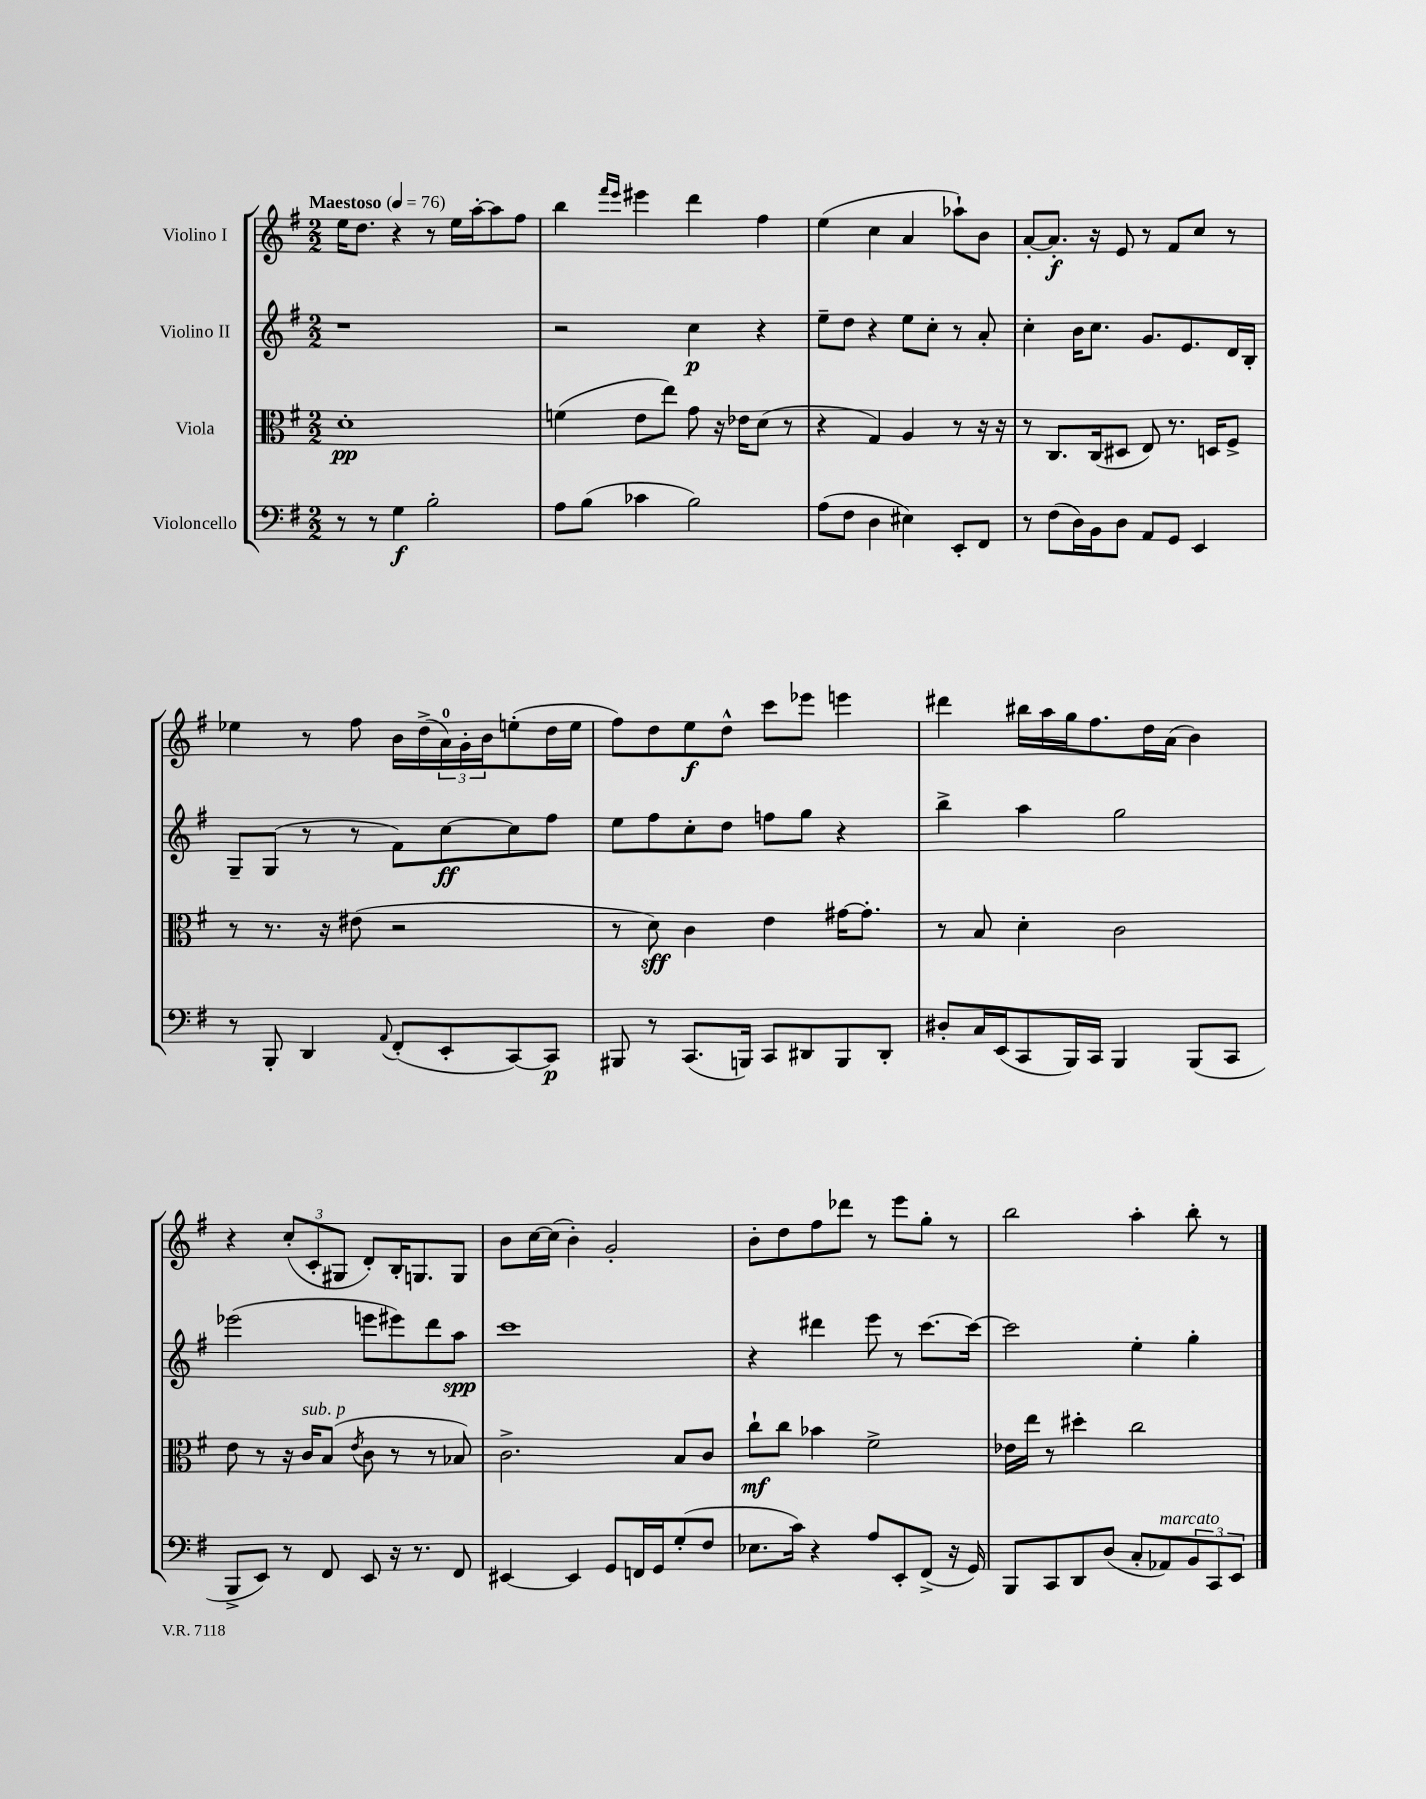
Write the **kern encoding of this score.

**kern	**dynam	**kern	**dynam	**kern	**dynam	**kern	**dynam
*part4	*part4	*part3	*part3	*part2	*part2	*part1	*part1
*staff4	*staff4	*staff3	*staff3	*staff2	*staff2	*staff1	*staff1
*I"Violoncello	*	*I"Viola	*	*I"Violino II	*	*I"Violino I	*
*clefF4	*	*clefC3	*	*clefG2	*	*clefG2	*
*k[f#]	*	*k[f#]	*	*k[f#]	*	*k[f#]	*
*M2/2	*	*M2/2	*	*M2/2	*	*M2/2	*
*MM76	*	*MM76	*	*MM76	*	*MM76	*
=1	=1	=1	=1	=1	=1	=1	=1
!	!	!	!	!	!	!LO:TX:a:B:t=Maestoso	!
8r	.	1d'	pp	1r	.	16ee\KL	.
.	.	.	.	.	.	8.dd\J	.
8r	.	.	.	.	.	.	.
4G\	f	.	.	.	.	4r	.
2B'\	.	.	.	.	.	8r	.
.	.	.	.	.	.	16ee\LL	.
.	.	.	.	.	.	[16aa'\J	.
.	.	.	.	.	.	8aa\]	.
.	.	.	.	.	.	8ff#\J	.
=2	=2	=2	=2	=2	=2	=2	=2
8A\L	.	(4fn\	.	2r	.	4bb\	.
(8B\J	.	.	.	.	.	.	.
.	.	.	.	.	.	16qqfff#/LL	.
.	.	.	.	.	.	16qqeee/JJ	.
4c-X\	.	8e\L	.	.	.	4eee#X\	.
.	.	8ee\J)	.	.	.	.	.
2B\)	.	8g\	.	4cc\	p	4ddd\	.
.	.	16r	.	.	.	.	.
.	.	16e-X\KL	.	.	.	.	.
.	.	(8d\J	.	4r	.	4ff#\	.
.	.	8r	.	.	.	.	.
=3	=3	=3	=3	=3	=3	=3	=3
(8A\L	.	4r	.	8ee~\L	.	(4ee\	.
8F#\J	.	.	.	8dd\J	.	.	.
4D\	.	4G/)	.	4r	.	4cc\	.
4E#X\)	.	4A/	.	8ee\L	.	4a/	.
.	.	.	.	8cc'\J	.	.	.
8EE'/L	.	8r	.	8r	.	8aa-X`\L)	.
8FF#/J	.	16r	.	8a'/	.	8b\J	.
.	.	16r	.	.	.	.	.
=4	=4	=4	=4	=4	=4	=4	=4
8r	.	8r	.	4cc'\	.	[8a'/L	.
(8F#\L	.	8.C/L	.	.	.	8.a'/J]	f
16D\L)	.	.	.	16b\KL	.	.	.
16BB\J	.	(16C/k	.	8.cc\J	.	16r	.
8D\J	.	8D#X/J	.	.	.	8e/	.
8AA/L	.	8E/)	.	8.g/L	.	8r	.
8GG/J	.	8.r	.	.	.	8f#/L	.
.	.	.	.	8.e/	.	.	.
4EE/	.	.	.	.	.	8cc/J	.
.	.	16Dn/KL	.	.	.	.	.
.	.	8F#^/J	.	16d/L	.	8r	.
.	.	.	.	16B'/JJ	.	.	.
!!LO:LB:g=z
=5	=5	=5	=5	=5	=5	=5	=5
8r	.	8r	.	8G~/L	.	4ee-X\	.
8BBB'/	.	8.r	.	(8G/J	.	.	.
4DD/	.	.	.	8r	.	8r	.
.	.	16r	.	.	.	.	.
.	.	(8e#X\	.	8r	.	8ff#\	.
8qqAA/	.	.	.	.	.	.	.
(8FF#'/L	.	2r	.	8f#\L)	.	16b\LL	.
.	.	.	.	.	.	(16dd^\	.
8EE'/	.	.	.	[8cc\	ff	24a\)	.
.	.	.	.	.	.	24g'\	.
.	.	.	.	.	.	24b\J	.
[8CC/)	.	.	.	8cc\]	.	(8een'\	.
8CC/J]	p	.	.	8ff#\J	.	16dd\L	.
.	.	.	.	.	.	16ee\JJ	.
=6	=6	=6	=6	=6	=6	=6	=6
8BBB#X/	.	8r	.	8ee\L	.	8ff#\L)	.
8r	.	8d\)	sff	8ff#\	.	8dd\	.
(8.CC/L	.	4c\	.	8cc'\	.	8ee\	f
.	.	.	.	8dd\J	.	8dd^^\J	.
16BBBn/Jk)	.	.	.	.	.	.	.
8CC/L	.	4e\	.	8ffn\L	.	8ccc\L	.
8DD#X/	.	.	.	8gg\J	.	8eee-X\J	.
8BBB/	.	[16g#X\KL	.	4r	.	4eeen\	.
.	.	8.g#'\J]	.	.	.	.	.
8DD#'/J	.	.	.	.	.	.	.
=7	=7	=7	=7	=7	=7	=7	=7
8D#X'/L	.	8r	.	4bb^\	.	4ddd#X\	.
16C/L	.	8B/	.	.	.	.	.
(16EE/J	.	.	.	.	.	.	.
8CC/	.	4d'\	.	4aa\	.	16bb#X\LL	.
.	.	.	.	.	.	16aa\	.
16BBB/L)	.	.	.	.	.	16gg\J	.
16CC/JJ	.	.	.	.	.	8.ff#\	.
4BBB/	.	2c\	.	2gg\	.	.	.
.	.	.	.	.	.	16dd\L	.
.	.	.	.	.	.	(16a\JJ	.
(8BBB/L	.	.	.	.	.	4b\)	.
8CC/J	.	.	.	.	.	.	.
!!LO:LB:g=z
=8	=8	=8	=8	=8	=8	=8	=8
8BBB^/L	.	8e\	.	(2eee-X\	.	4r	.
8EE/J)	.	8r	.	.	.	.	.
8r	.	16r	.	.	.	(12cc'/L	.
!	!	!LO:TX:a:i:t=sub. p	!	!	!	!	!
.	.	16c/KL	.	.	.	.	.
.	.	.	.	.	.	12c'/	.
8FF#/	.	(8B/J	.	.	.	.	.
.	.	.	.	.	.	12G#X/J	.
.	.	8qe/	.	.	.	.	.
8EE/	.	8c\	.	8eeen\L	.	8d'/L)	.
16r	.	8r	.	8eee#X\)	.	16B'/K	.
8.r	.	.	.	.	.	8.Gn/	.
.	.	8r	.	8ddd\	.	.	.
8FF#/	.	8B-X/)	.	8aa\J	spp	8G/J	.
=9	=9	=9	=9	=9	=9	=9	=9
[4EE#X/	.	2.c^\	.	1ccc	.	8b\L	.
.	.	.	.	.	.	[16cc\L	.
.	.	.	.	.	.	(16cc\JJ]	.
4EE#/]	.	.	.	.	.	4b'\)	.
8GG/L	.	.	.	.	.	2g'/	.
16FFn/L	.	.	.	.	.	.	.
16GG/J	.	.	.	.	.	.	.
(8G'/	.	8B/L	.	.	.	.	.
8F#/J	.	8c/J	.	.	.	.	.
=10	=10	=10	=10	=10	=10	=10	=10
8.E-X\L	.	8cc`\L	mf	4r	.	8b'\L	.
.	.	8cc\J	.	.	.	8dd\	.
16c\Jk)	.	.	.	.	.	.	.
4r	.	4b-X\	.	4ddd#X\	.	8ff#\	.
.	.	.	.	.	.	8ddd-X\J	.
8A/L	.	2f#^\	.	8eee\	.	8r	.
8EE'/	.	.	.	8r	.	8eee\L	.
(8FF#^/J	.	.	.	[8.ccc\L	.	8gg'\J	.
16r	.	.	.	.	.	8r	.
16GG/)	.	.	.	16ccc\Jk_	.	.	.
=11	=11	=11	=11	=11	=11	=11	=11
8BBB/L	.	16e-X\LL	.	2ccc\]	.	2bb\	.
.	.	16ee\JJ	.	.	.	.	.
8CC/	.	8r	.	.	.	.	.
8DD/	.	4dd#X'\	.	.	.	.	.
(8D/J	.	.	.	.	.	.	.
8C'/L	.	2cc\	.	4ee'\	.	4aa'\	.
!LO:TX:a:i:t=marcato	!	!	!	!	!	!	!
8AA-X/)	.	.	.	.	.	.	.
12BB/	.	.	.	4gg'\	.	8bb'\	.
12CC/	.	.	.	.	.	.	.
.	.	.	.	.	.	8r	.
12EE/J	.	.	.	.	.	.	.
==	==	==	==	==	==	==	==
*-	*-	*-	*-	*-	*-	*-	*-
